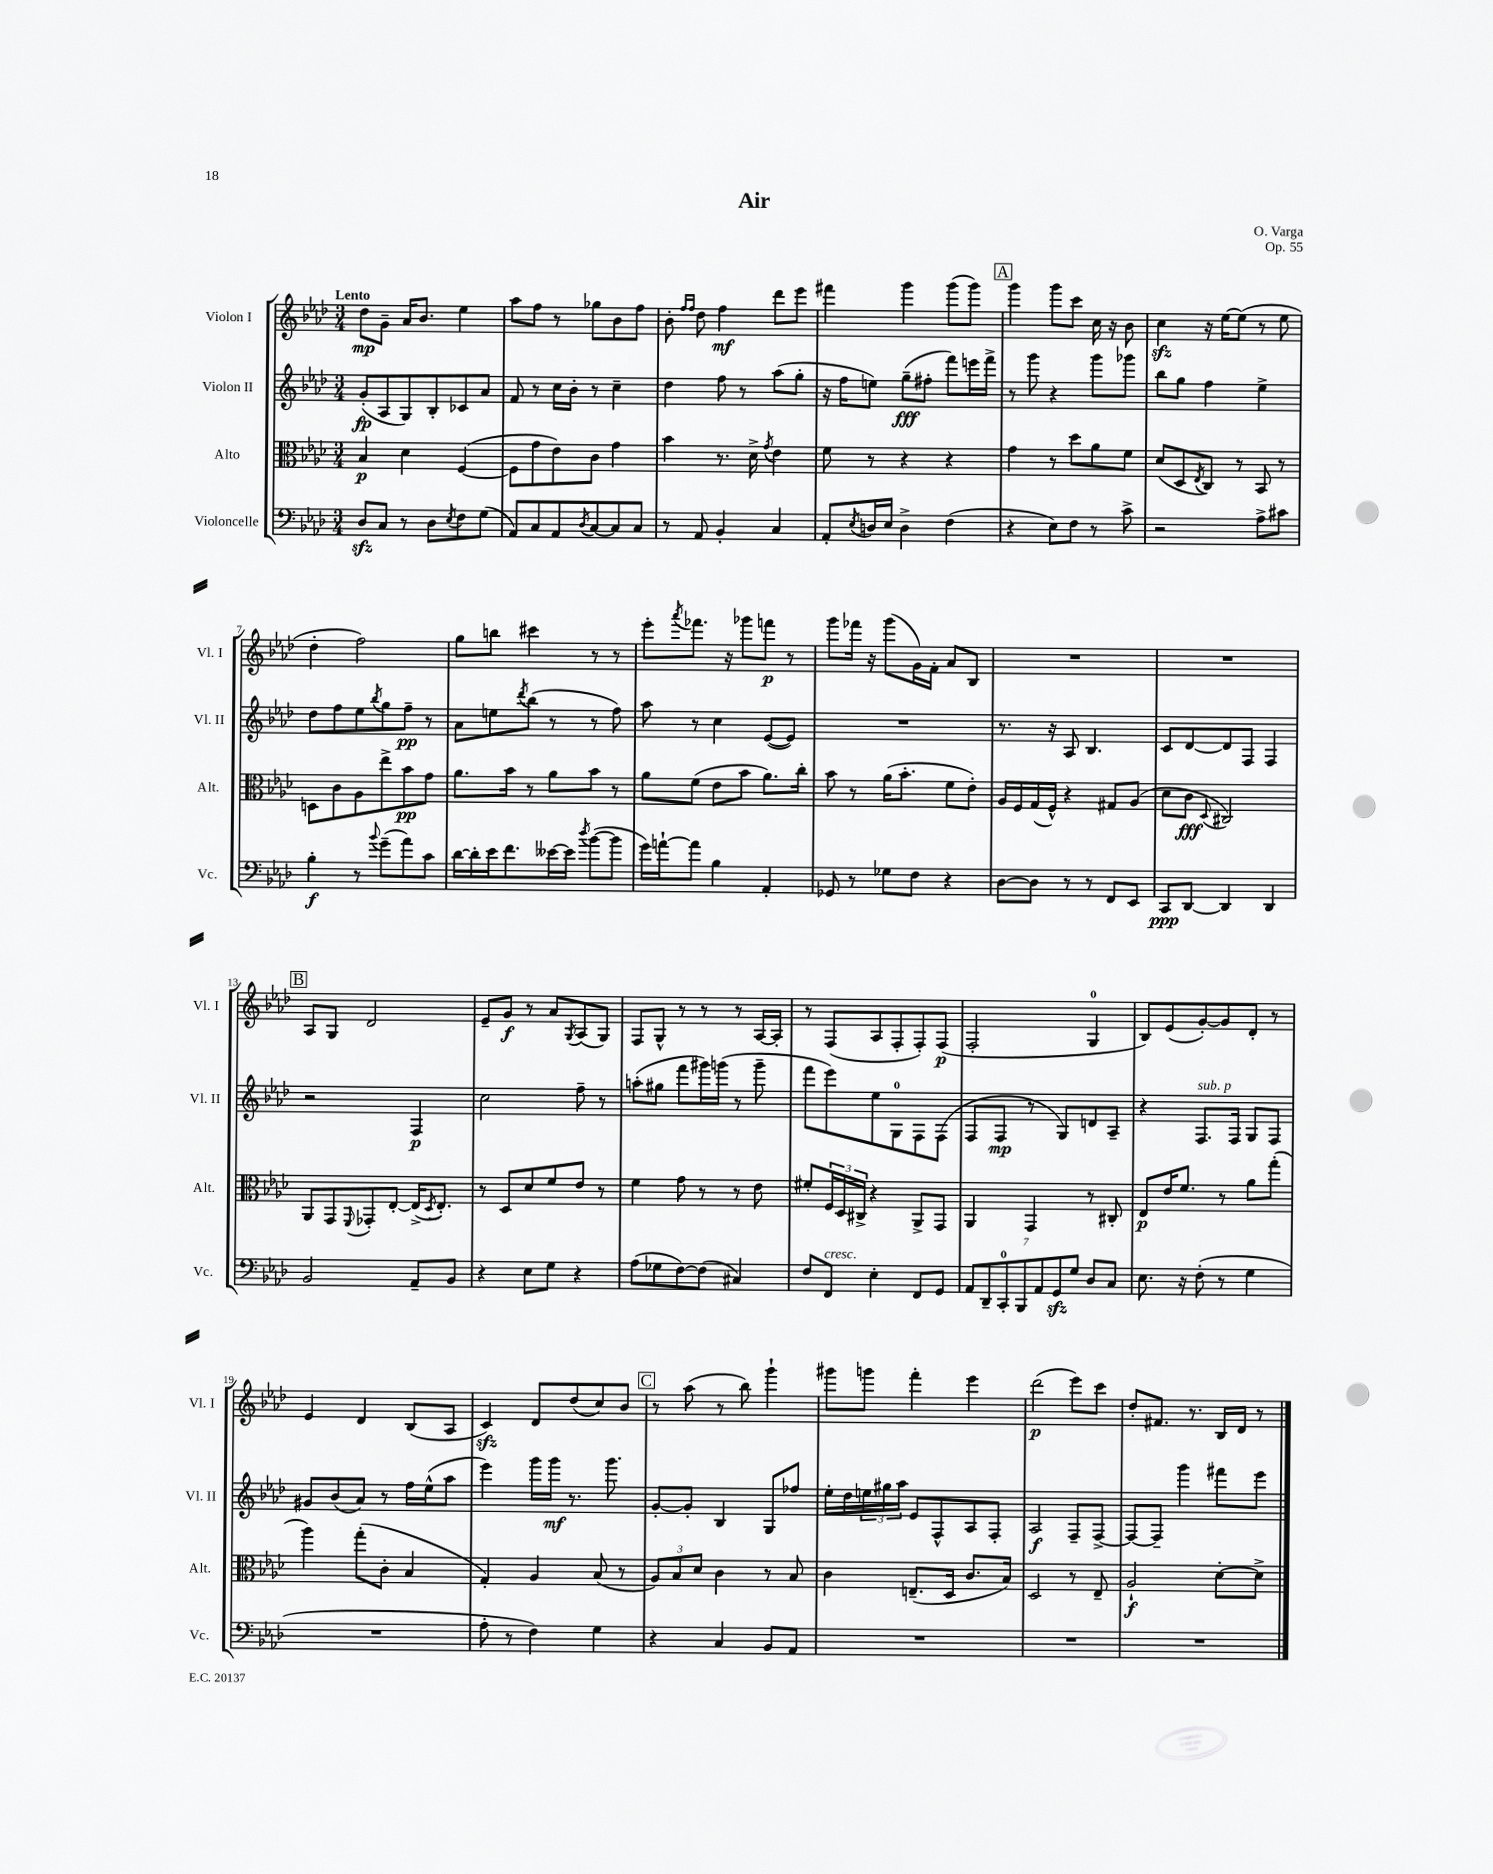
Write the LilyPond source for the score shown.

\header { title = "Air" composer = "O. Varga" opus = "Op. 55" }
<<
\new StaffGroup <<
\new Staff = "s0" \with { instrumentName = "Violon I" shortInstrumentName = "Vl. I" } {
    \clef treble \key aes \major \numericTimeSignature \time 3/4 \tempo "Lento"
    des''8\mp g'8-- aes'16 bes'8. ees''4 |
    aes''8 f''8 r8 ges''8 bes'8 f''8 |
    bes'8-. \grace { f''16 f''16 } des''8 f''4\mf des'''8 ees'''8 |
    fis'''4 g'''4 g'''8( g'''8) |
    \mark \markup { \box "A" } g'''4 g'''8 c'''8 c''16 r16 bes'8 |
    c''4\sfz r16 ees''16~ ees''8( r8 ees''8 |
    des''4-. f''2) |
    g''8 b''8 cis'''4 r8 r8 |
    ees'''8-. \acciaccatura { aes'''8 } fes'''8. r16 ges'''8 f'''8\p r8 |
    g'''8 fes'''16 r16 g'''8( g'16) f'16-. aes'8 bes8 |
    R2. |
    R2. |
    \mark \markup { \box "B" } aes8 g8 des'2 |
    ees'8-- g'8\f r8 aes'8 \acciaccatura { g8 } aes8( g8) |
    f8 g8-^ r8 r8 r8 aes16~ aes16-. |
    r8 f8( aes8 f8-. f8-.) f8\p( |
    f2-. g4-0 |
    bes8) ees'8( g'8~-.) g'8 des'8-. r8 |
    ees'4 des'4 bes8( aes8 |
    c'4\sfz) des'8 des''8( c''8) bes'8 |
    \mark \markup { \box "C" } r8 aes''8( r8 bes''8) g'''4-! |
    gis'''8 g'''8 f'''4-. ees'''4 |
    des'''2\p( ees'''8) c'''8 |
    des''8-. fis'8. r8. bes16 des'16 r8 \bar "|." |
}
\new Staff = "s1" \with { instrumentName = "Violon II" shortInstrumentName = "Vl. II" } {
    \clef treble \key aes \major \numericTimeSignature \time 3/4
    g'8-.\fp( aes8 g8) bes8-. ces'8 aes'8 |
    f'8 r8 c''16 bes'16-. r8 c''4-- |
    des''4 f''8 r8 aes''8( g''8-. |
    r16 f''16 e''8) g''8--\fff( fis''8-. f'''8) e'''16 f'''16-> |
    \mark \markup { \box "A" } r8 g'''8 r4 g'''8 ges'''8 |
    bes''8 g''8 f''4 ees''4-> |
    des''8 f''8 ees''8 \acciaccatura { bes''8 } g''8 f''8--\pp r8 |
    aes'8 e''8 \acciaccatura { des'''8 } bes''8( r8 r8 f''8) |
    aes''8 r8 c''4 ees'8~( ees'8) |
    R2. |
    r8. r16 aes8 bes4. |
    c'8 des'8~ des'8 f8 f4 |
    \mark \markup { \box "B" } r2 f4\p |
    c''2 f''8-- r8 |
    a''8-.( gis''8 f'''8 gis'''16) g'''16( r8 g'''8-- |
    f'''8 ees'''8) ees''8 g8-0 f8 f8( |
    f8 f8\mp r8 g8) d'8 aes8-- |
    r4 f8.^\markup { \italic "sub. p" } f16 g8 f8 |
    gis'8 bes'8( aes'8) r8 f''16 ees''16-^( aes''8 |
    ees'''4) g'''16 g'''16\mf r8. g'''8. |
    \mark \markup { \box "C" } g'8~-. g'8-. bes4 g8 fes''8 |
    ees''16-. des''16 \tuplet 3/2 { e''16 gis''16 aes''16 } ees'8 f8-^ aes8 f8-. |
    aes2\f f8-- f8~-> |
    f8~ f8-- g'''4 fis'''8 ees'''8 \bar "|." |
}
\new Staff = "s2" \with { instrumentName = "Alto" shortInstrumentName = "Alt." } {
    \clef alto \key aes \major \numericTimeSignature \time 3/4
    bes4\p des'4 f4~( |
    f8 g'8 ees'8) c'8 g'4 |
    bes'4 r8. des'16-> \acciaccatura { g'8 } ees'4 |
    f'8 r8 r4 r4 |
    \mark \markup { \box "A" } g'4 r8 des''8 aes'8 f'8 |
    des'8( des8 \acciaccatura { ees8 } c8) r8 bes,8 r8 |
    d8 c'8 aes8 ees''8-> bes'8\pp g'8 |
    aes'8. bes'16 r8 aes'8 bes'8 r8 |
    aes'8 f'8( ees'8 bes'8 aes'8.) c''16-. |
    bes'8 r8 aes'16( bes'8.-. f'8 ees'8-.) |
    aes16 f16 g16( f16-^) r4 gis8 aes8( |
    des'8 c'8\fff \appoggiatura { des8 } cis2) |
    \mark \markup { \box "B" } aes,8 g,8 \appoggiatura { f,8 } ges,8-. ees8~-. ees16->( \acciaccatura { des8 } ees8.-.) |
    r8 des8 des'8 f'8 ees'8 r8 |
    f'4 g'8 r8 r8 ees'8 |
    fis'8-. \tuplet 3/2 { f16 des16 cis16-> } r4 aes,8-> g,8 |
    aes,4 g,4 r8 cis8-. |
    ees8\p ees'16 f'8. r8 aes'8 g''8-.( |
    aes''4) g''8-.( c'8-. bes4 |
    g4-.) aes4 bes8( r8 |
    \mark \markup { \box "C" } \tuplet 3/2 { aes8) bes8 des'8 } c'4 r8 bes8 |
    c'4 e8.--( des16 c'8. bes16) |
    des2 r8 ees8-- |
    aes2-!\f des'8~-. des'8-> \bar "|." |
}
\new Staff = "s3" \with { instrumentName = "Violoncelle" shortInstrumentName = "Vc." } {
    \clef bass \key aes \major \numericTimeSignature \time 3/4
    des8\sfz c8 r8 des8 \acciaccatura { ees8 } f8 g8( |
    aes,8) c8 aes,8 \acciaccatura { des8 } c8~ c8 c8 |
    r8 aes,8 bes,4-. c4 |
    aes,8-. \acciaccatura { ees8 } d16 ees16 d4-> f4( |
    \mark \markup { \box "A" } r4 ees8) f8 r8 c'8-> |
    r2 aes8-> cis'8 |
    bes4-.\f r8 \appoggiatura { bes'8 } g'8--( aes'8) c'8 |
    des'16~ des'16-. ees'16 f'8. eeses'16~ eeses'16 \acciaccatura { des''8 } bes'8~( bes'8 |
    g'16) a'16~-! a'8 bes4 aes,4-. |
    ges,8 r8 ges8 f8 r4 |
    des8~ des8 r8 r8 f,8 ees,8 |
    c,8\ppp des,8~ des,4 des,4 |
    \mark \markup { \box "B" } bes,2 aes,8-- bes,8 |
    r4 ees8 g8 r4 |
    aes8( ges8 f8~) f8( cis4) |
    f8 f,8^\markup { \italic "cresc." } ees4-. f,8 g,8 |
    \tuplet 7/4 { aes,8 des,8-- c,8-0-. bes,,8 aes,8 g,8\sfz g8 } des8 c8 |
    ees8. r16 f8-.( r8 g4 |
    R2. |
    aes8-. r8 f4) g4 |
    \mark \markup { \box "C" } r4 c4 bes,8 aes,8 |
    R2. |
    R2. |
    R2. \bar "|." |
}
>>
>>
